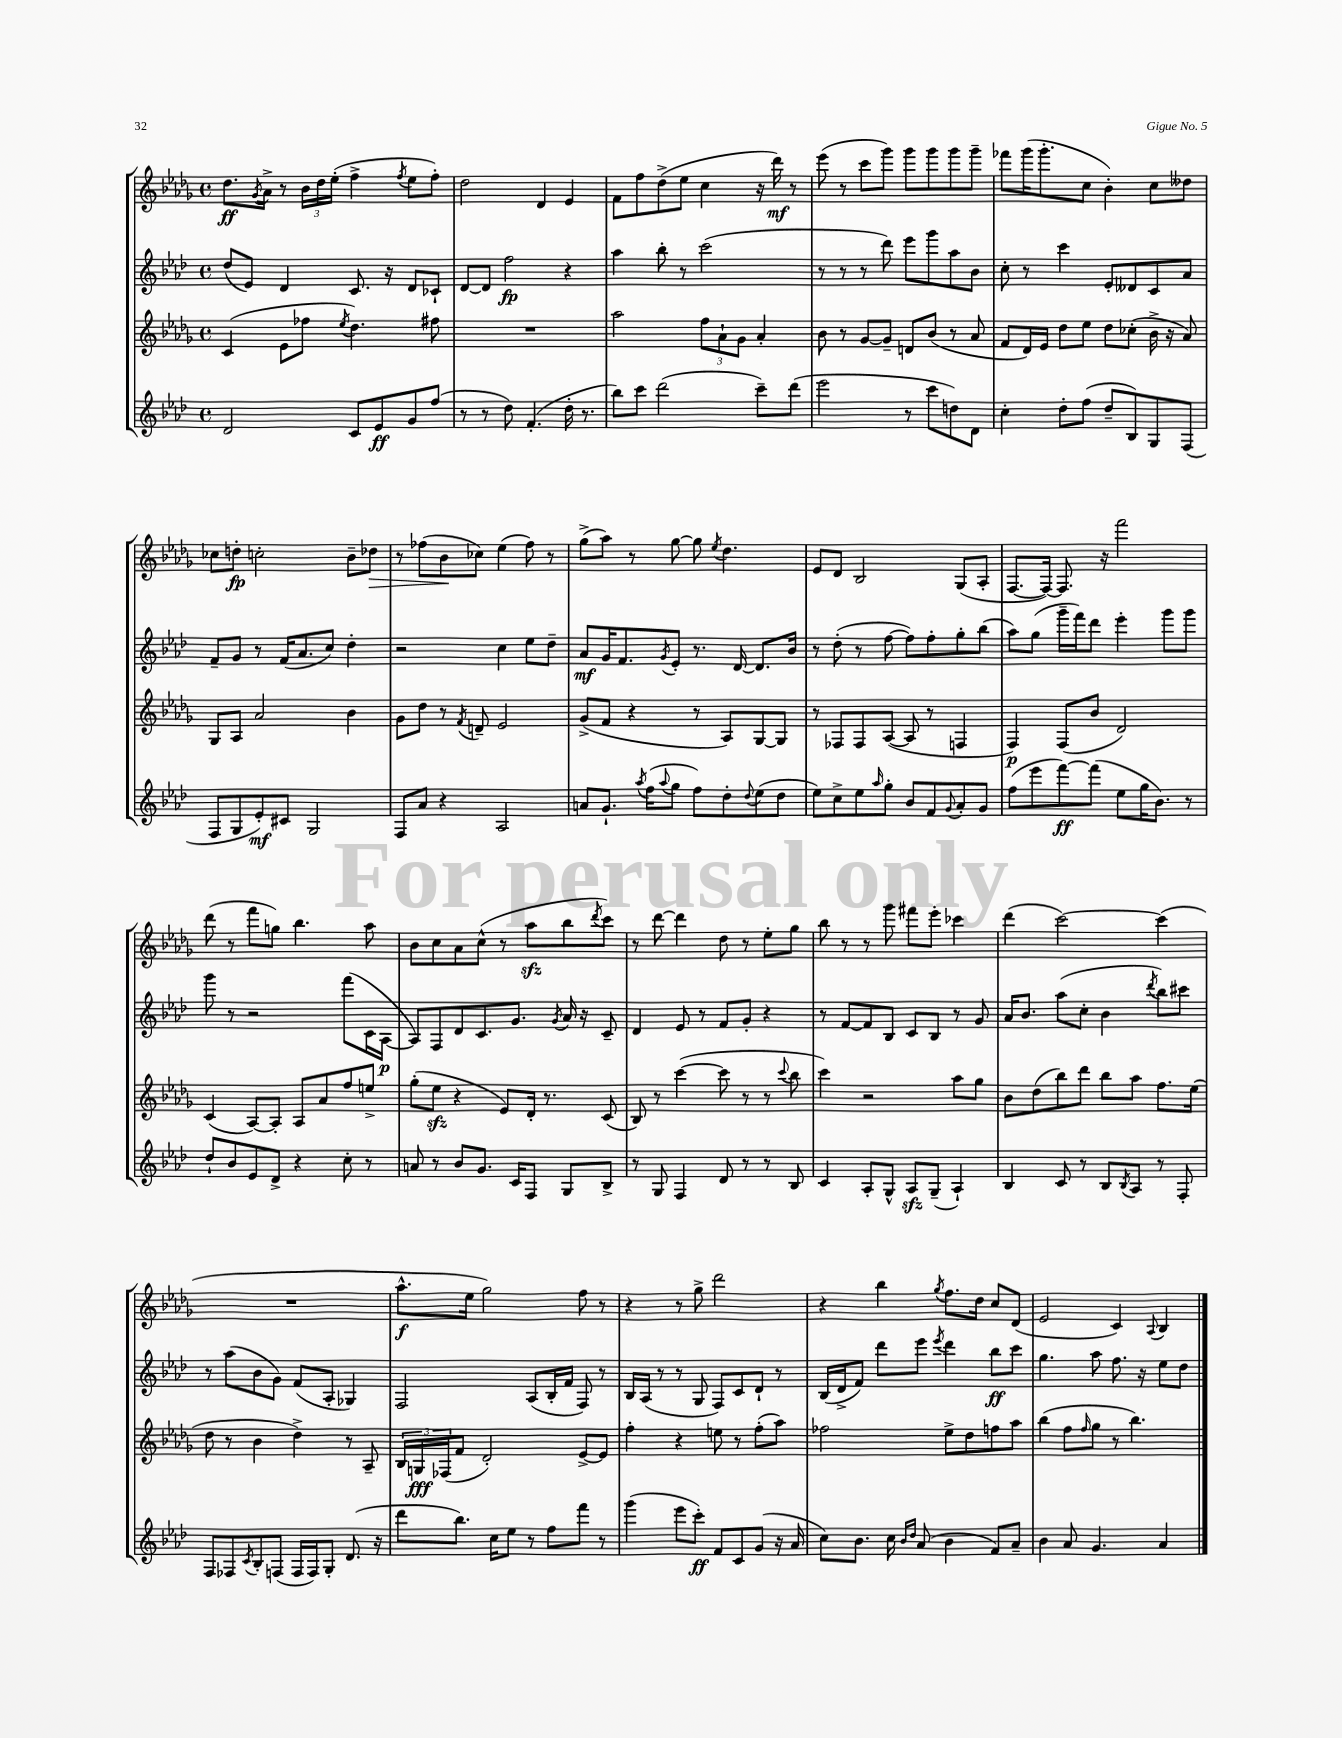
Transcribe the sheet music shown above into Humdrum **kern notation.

**kern	**kern	**kern	**kern
*staff4	*staff3	*staff2	*staff1
*clefG2	*clefG2	*clefG2	*clefG2
*k[b-e-a-d-]	*k[b-e-a-d-g-]	*k[b-e-a-d-]	*k[b-e-a-d-g-]
*M4/4	*M4/4	*M4/4	*M4/4
*met(c)	*met(c)	*met(c)	*met(c)
2d-	(4c	(8dd-	8.dd-
.	.	8e-)	.
.	.	.	8qg-
.	.	.	16a-^
.	8e-	4d-	8r
.	8ff-	.	24b-
.	.	.	24dd-
.	.	.	(24ee-'
.	8qee-	.	.
8c	4.dd-)	8.c	4ff^
8e-	.	.	.
.	.	16r	.
.	.	.	8qff
8g	.	8d-	8ee-
(8ff	8ff#	8c-`	8ff')
=	=	=	=
8r	1r	[8d-	2dd-
8r	.	8d-]	.
8dd-)	.	2ff	.
(4.f'	.	.	.
.	.	.	4d-
16dd-'	.	4r	4e-
8.r	.	.	.
=	=	=	=
8bb-)	2aa-	4aa-	8f
8ccc	.	.	8ff
(2ddd-	.	8bb-'	(8dd-^
.	.	8r	8ee-
.	12ff	(2ccc	4cc
.	12a-`	.	.
.	12g-	.	.
8ccc~)	4a-'	.	16r
.	.	.	16ddd-)
(8ddd-	.	.	8r
=	=	=	=
2eee-	8b-	8r	(8eee-
.	8r	8r	8r
.	[8g-	8r	8ccc
.	8g-~]	8ddd-)	8ggg-)
8r	8d	8eee-	8ggg-
8ccc	(8b-	8ggg	8ggg-
8dd)	8r	8aa-	8ggg-
8d-	8a-	8b-	8ggg-~
=	=	=	=
4cc'	8f	8cc'	8fff-
.	16d-)	8r	(16ggg-
.	16e-	.	8.ggg-'
8dd-'	8dd-	4ccc	.
(8ff	8ee-	.	8cc
8dd-~	8dd-	8e-'	4b-')
8B-)	(8cc-'	8d--	.
8G	16b-^	8c	8cc
.	16r	.	.
(8F	8a-)	8a-	8dd--
=	=	=	=
8F	8G-	8f~	8cc-
8G	8A-	8g	8dd'
8e-')	2a-	8r	2cc'
8c#	.	(16f	.
.	.	8.a-	.
2G	.	.	.
.	.	8cc)	.
.	4b-	4dd-'	8b-~
.	.	.	8dd-
=	=	=	=
8F	8g-	2r	8r
8a-	8dd-	.	(8ff-
4r	8r	.	8b-
.	8qf	.	.
.	8d~	.	8cc-)
2A-	2e-	4cc	(4ee-
.	.	8ee-	8ff-)
.	.	8dd-~	8r
=	=	=	=
8a	(8g-^	8a-	(8gg-^
8.g`	8f	16g	8aa-)
.	.	8.f	.
.	4r	.	8r
8qaa-	.	.	.
(16ff	.	.	.
8qqaa-	.	8qg	.
8gg	.	8e-'	[8gg-
8ff)	8r	8.r	8gg-]
.	.	.	8qee-
8dd-'	8A-)	.	4.dd-
.	.	[16d-	.
8qqdd-	.	.	.
(8ee-	[8G-	8.d-]	.
8dd-	8G-]	.	.
.	.	16b-	.
=	=	=	=
8ee-)	8r	8r	8e-
8cc^	8F-	(8dd-'	8d-
8ee-	8F-	8r	2B-
16qqaa-	.	.	.
8gg'	([8A-	[8ff	.
8b-	8A-]	8ff])	.
8f	8r	8ff'	.
8qqg	.	.	.
8a-'	4F	8gg'	(8G-
8g	.	(8bb-	8A-'
=	=	=	=
(8ff	4F)	8aa-)	[8.F
8eee-	.	(8gg	.
.	.	.	16F_)
[8fff)	(8F	16ggg~	8.F]
.	.	16fff)	.
(8fff]	8b-	8ddd-	.
.	.	.	16r
8ee-	2d-)	4eee-'	2fff
16gg	.	.	.
8.b-)	.	.	.
.	.	8ggg	.
8r	.	8ggg	.
=	=	=	=
8dd-`	(4c	8ggg	(8ddd-
8b-	.	8r	8r
8e-	[8A-)	2r	8fff
8d-^	8A-']	.	8gg)
4r	8A-	.	4.bb-
.	8a-	.	.
8cc'	8ff	(8fff	.
8r	8ee^	16c	8aa-
.	.	[16A-	.
=	=	=	=
8a	(8gg-'	8A-])	8b-
8r	8ee-	8F	8cc
8b-	4r	8d-	8a-
8.g	.	8.c	(8cc^^
.	8e-)	.	8r
16c	.	8.g	.
8F	16d-'	.	8aa-
.	8.r	.	.
.	.	8qg	.
8G	.	16a-	8bb-
.	.	16r	.
.	.	.	8qddd-
8B-^	(8c	8c~	8ccc)
=	=	=	=
8r	8B-)	4d-	8r
8G	8r	.	[8ddd-
4F	([4ccc	8e-	4ddd-]
.	.	8r	.
8d-	8ccc]	8f	8dd-
8r	8r	8g'	8r
8r	8r	4r	8ee-'
.	8qqccc	.	.
8B-	8bb-	.	8gg-
=	=	=	=
4c	4ccc)	8r	8bb-
.	.	[8f	8r
8A-'	2r	8f]	8r
8G^^	.	8B-	8ggg-
8A-	.	8c	8fff#
(8G~	.	8B-	8eee-'
4A-`)	8aa-	8r	4ccc-
.	8gg-	8g	.
=	=	=	=
4B-	8b-	16a-	(4ddd-
.	.	8.b-	.
.	(8dd-	.	.
8c	8bb-)	(8aa-	[2ccc)
8r	8ddd-	8cc'	.
8B-	8bb-	4b-	.
8qB-	.	.	.
8A-	8aa-	.	.
.	.	8qddd-	.
8r	8.ff	8bb-)	(4ccc]
8F'	.	8ccc#	.
.	(16ee-	.	.
=	=	=	=
8F	8dd-	8r	1r
8F-	8r	(8aa-	.
8qc	.	.	.
8B-'	4b-	8b-	.
(8F	.	8g)	.
16F	4dd-^)	(8f	.
16F)	.	.	.
8G'	.	8A-'	.
(8.d-	8r	4G-)	.
.	8A-~	.	.
16r	.	.	.
=	=	=	=
8ddd-	24B-	2F	8.aa-^^
.	24G	.	.
.	(24F-	.	.
8.bb-)	8f	.	.
.	.	.	16ee-
.	2d-')	.	2gg-)
16cc	.	.	.
8ee-	.	.	.
8r	.	(8A-	.
8ff	.	16B-'	.
.	.	16f	.
8fff	[8e-^	8F)	8ff
8r	8e-]	8r	8r
=	=	=	=
(4ggg	4ff'	16B-	4r
.	.	(16A-	.
.	.	8r	.
8eee-	4r	8r	8r
8ccc')	.	8G	8gg-^
8f	8ee	8F)	2ddd-
8c	8r	8c	.
(8g	(8ff'	8d-`	.
16r	8aa-)	8r	.
16a-	.	.	.
=	=	=	=
8cc)	2ff-	(16B-	4r
.	.	16d-^	.
8.b-	.	8f)	.
.	.	8ddd-	4bb-
16cc	.	.	.
16qqb-	.	.	.
16qqdd-	.	.	.
(8a-	.	8eee-	.
.	.	8qeee-	8qgg-
4b-	8ee-^	4ddd-	8.ff
.	8dd-	.	.
.	.	.	16dd-
8f)	8ff	8bb-	8cc
8a-~	8aa-	8ccc	(8d-
=	=	=	=
4b-	(4bb-	4.gg	2e-
8a-	8ff	.	.
.	16qqff	.	.
4.g	8gg-	8aa-	.
.	8r	8.ff	4c)
.	4.bb-)	.	.
.	.	16r	.
.	.	.	8qqA-
4a-	.	8ee-	4B-
.	.	8dd-	.
==	==	==	==
*-	*-	*-	*-
